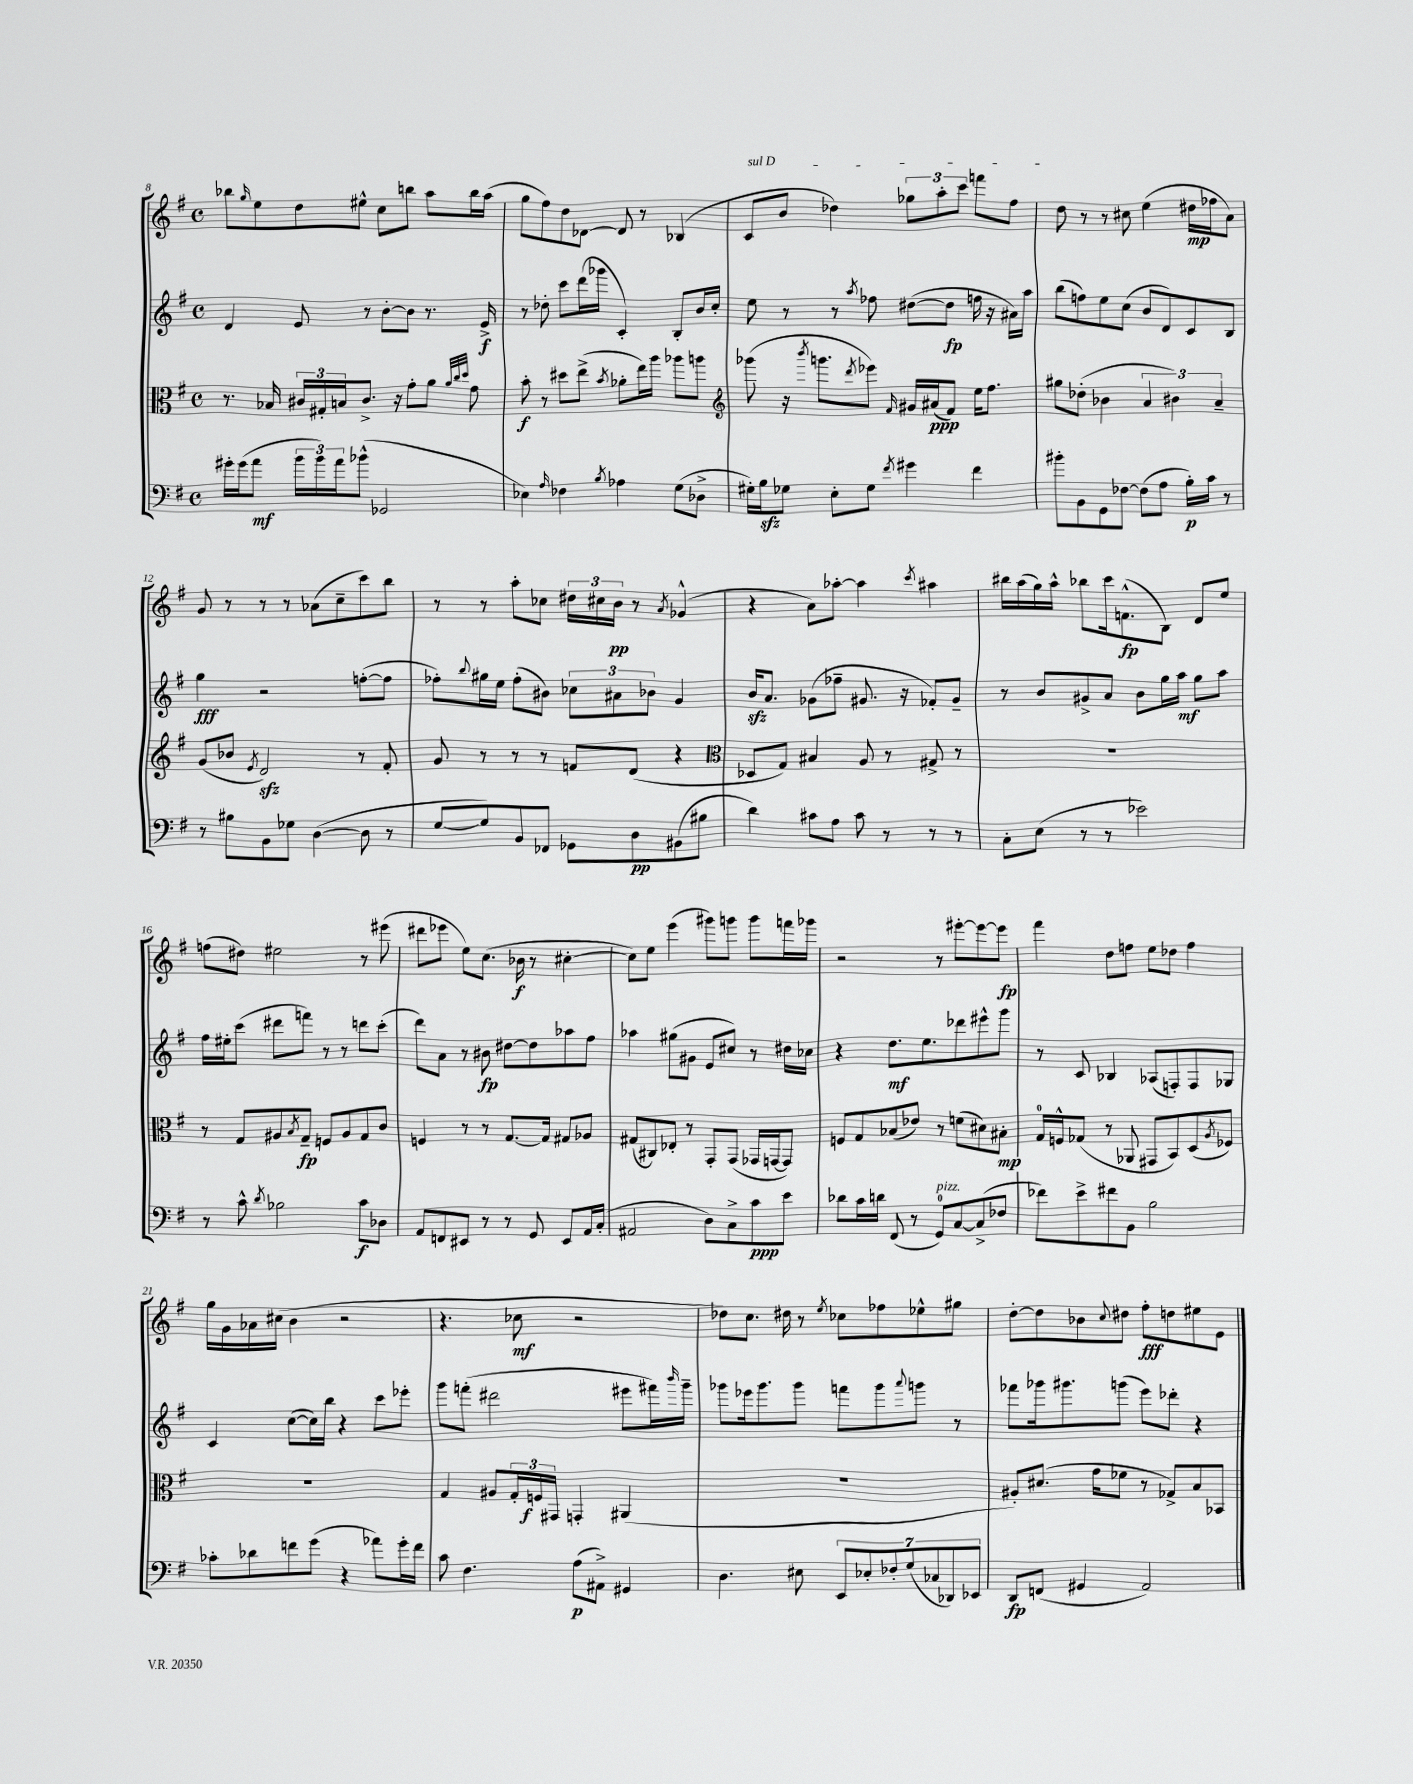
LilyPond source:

<<
\new StaffGroup <<
\new Staff = "s0" {
    \clef treble \key g \major \defaultTimeSignature \time 4/4
    bes''8 \grace { g''16 } e''8 d''8 eis''8-^ c''8 b''8 a''8 b''16 a''16( |
    g''8 fis''8) d''8 des'8~ des'8 r8 bes4( |
    \once \override TextSpanner.bound-details.left.text = \markup { \italic "sul D" } c'8\startTextSpan b'8 des''4) \tuplet 3/2 { ges''8 a''8-. c'''8 } f'''8 fis''8 |
    d''8\stopTextSpan r8 r8 cis''8 e''4( dis''16\mp fes''16 a'8) |
    g'8 r8 r8 r8 aes'8( c''8-- c'''8) b''8 |
    r8 r8 a''8-. ces''8 \tuplet 3/2 { dis''16 cis''16 b'16\pp } r8 \acciaccatura { a'8 } ges'4-^( |
    r4 a'8) aes''8~-. aes''4 \acciaccatura { c'''8 } ais''4 |
    bis''16 a''16( g''16) a''16-^ bes''8 c'''16 f'8.-^\fp( b8) d'8 e''8 |
    f''8( dis''8) eis''2 r8 eis'''8( |
    dis'''8 ees'''8 e''8) c''8.( bes'16\f r8 cis''4~-. |
    cis''8) e''8 e'''4( gis'''8) g'''8 g'''8 f'''16 ges'''16 |
    r2 r8 eis'''8~-. eis'''8~ eis'''8\fp |
    fis'''4 d''8 f''8 e''8 des''8 f''4 |
    g''16 g'16 aes'16 cis''16( b'4 r2 |
    r4. ces''8\mf r2 |
    des''8) c''8. dis''16 r8 \acciaccatura { e''8 } ces''8 fes''8 ees''8-^ gis''8 |
    d''8~-. d''8 bes'8 \appoggiatura { c''8 } dis''8 fis''8-.\fff d''8 eis''8 e'8 \bar "|." |
}
\new Staff = "s1" {
    \clef treble \key g \major \defaultTimeSignature \time 4/4
    d'4 e'8 r8 b'8~-. b'8 r8. e'16->\f |
    r8 des''8-. c'''8 d'''16( ges'''16 c'4-.) b8-. b'16 c''16-. |
    e''8 r8 r8 \acciaccatura { a''8 } fes''8 dis''8~( dis''8\fp f''16 r16 ais'16) a''16 |
    b''8( f''8) e''8 c''8( b'8 d'8) c'8 b8 |
    g''4\fff r2 f''8~-.( f''8 |
    fes''8-.) \appoggiatura { b''8 } gis''16 e''16 fes''8-.( bis'8) \tuplet 3/2 { ces''8 ais'8 bes'8 } g'4 |
    b'16\sfz a'8. ges'8( fes''8-- gis'8. r16 fes'8-.) gis'8-- |
    r8 b'8 gis'8-> a'8 b'8 g''16 a''16\mf g''8 a''8 |
    fis''16 eis''16-. c'''8( dis'''8 f'''8) r8 r8 d'''8 c'''8-.( |
    d'''8) a'8 r8 bis'8\fp dis''8~ dis''8 aes''8 fis''8 |
    aes''4 gis''8( gis'8 e'8 cis''8) r8 dis''16 ces''16 |
    r4 d''8.\mf e''8. des'''8 eis'''8-^ g'''8 |
    r8 c'8 bes4 aes8( f8-.) f8 ges8 |
    c'4 c''8~( c''16) b''16 r4 c'''8 ees'''8-. |
    g'''8 f'''8-.( dis'''2 eis'''8 fis'''16) \grace { b'''16 } g'''16-- |
    ges'''8 ees'''16 ges'''8. ges'''8 f'''8 ges'''8 \appoggiatura { a'''8 } g'''8 r8 |
    fes'''8 ges'''16 gis'''8. g'''8( e'''8) des'''8-. r4 \bar "|." |
}
\new Staff = "s2" {
    \clef alto \key g \major \defaultTimeSignature \time 4/4
    r8. bes16 \tuplet 3/2 { cis'16 gis16-. b16 } cis'8.-> r16 g'8-. a'8 \grace { a'32 c''32 d''32 } g'8 |
    b'8-.\f r8 dis''8 e''8->( \acciaccatura { b'8 } aes'8-. e''16) a''16 aes''8 a''8 |
    \clef treble ges'''8( r16 \acciaccatura { b'''8 } g'''8. \acciaccatura { d'''8 } ees'''8) \grace { fis'16 } gis'16 ais'16\ppp( fis'8) e''16 fis''8. |
    gis''8 des''8-.( bes'4 \tuplet 3/2 { a'4 bis'4) a'4-- } |
    g'8( bes'8 \acciaccatura { e'8 } d'2\sfz) r8 fis'8-. |
    g'8 r8 r8 r8 f'8 d'8( r4 |
    \clef alto des8 g8) bis4 a8 r8 gis8-> r8 |
    R1 |
    r8 g8 ais8 \acciaccatura { b8 } g8--\fp f8 ais8 g8 c'8 |
    f4 r8 r8 g8.~ g16 gis8 aes8 |
    gis8( cis8) ees8-. r8 g,8-. g,8( ges,16 g,16~ g,8) |
    f8 g8 bes8( ees'8) r8 f'8( dis'8) bis8-.\mp |
    g16-0 f16-^ ges8( r8 aes,8 gis,8 b,8) d8( \acciaccatura { a8 } fes8) |
    R1 |
    g4 ais8 \tuplet 3/2 { g16-. f16\f gis,16 } g,4-. ais,4( |
    R1 |
    ais8-.) dis'8.( g'16 fes'8 r8 ges8->) b8 bes,8 \bar "|." |
}
\new Staff = "s3" {
    \clef bass \key g \major \defaultTimeSignature \time 4/4
    gis'16-. gis'16( a'8\mf \tuplet 3/2 { b'16 b'16) a'16 } bes'8-^( ges,2 |
    ees4) \grace { a16 } fes4 \acciaccatura { b8 } aes4 g8( des8-> |
    gis16-.) b16\sfz ges8 e8-. ges8 \acciaccatura { fis'8 } gis'4 fis'4 |
    bis'8-. b,8 g,8 fes8~ fes8( a8 b16-.\p) c'16 r8 |
    r8 bis8 b,8 ges8 d4~( d8 r8 |
    g8~ g8) b,8 fes,8 ges,8 d8\pp bis,8( bis8 |
    d'4) cis'8 a8 cis'8 r8 r8 r8 |
    c8-. e8( r8 r8 ees'2) |
    r8 c'8-^ \acciaccatura { d'8 } bes2 c'8\f des8 |
    a,8 f,8 eis,8 r8 r8 g,8 eis,8 a,16 c16-.( |
    ais,2 d8) c8-> c'8\ppp e'8 |
    des'8 c'16 d'16 fis,8( r8 g,8-0^\markup { \italic "pizz." }) c8~ c8->( fes8 |
    fes'8) e'8-> fis'8 b,8 b2 |
    ces'8-. des'8 f'8 g'8( r4 aes'8) g'16-. f'16 |
    c'8 fis4. a8\p( ais,8->) gis,4 |
    d4. eis8 \tuplet 7/4 { e,8 ees8-. fes8-. g8( ces8 des,8) ees,8 } |
    d,8\fp f,8( gis,4 a,2) \bar "|." |
}
>>
>>
\layout { \context { \Score currentBarNumber = #8 } }
